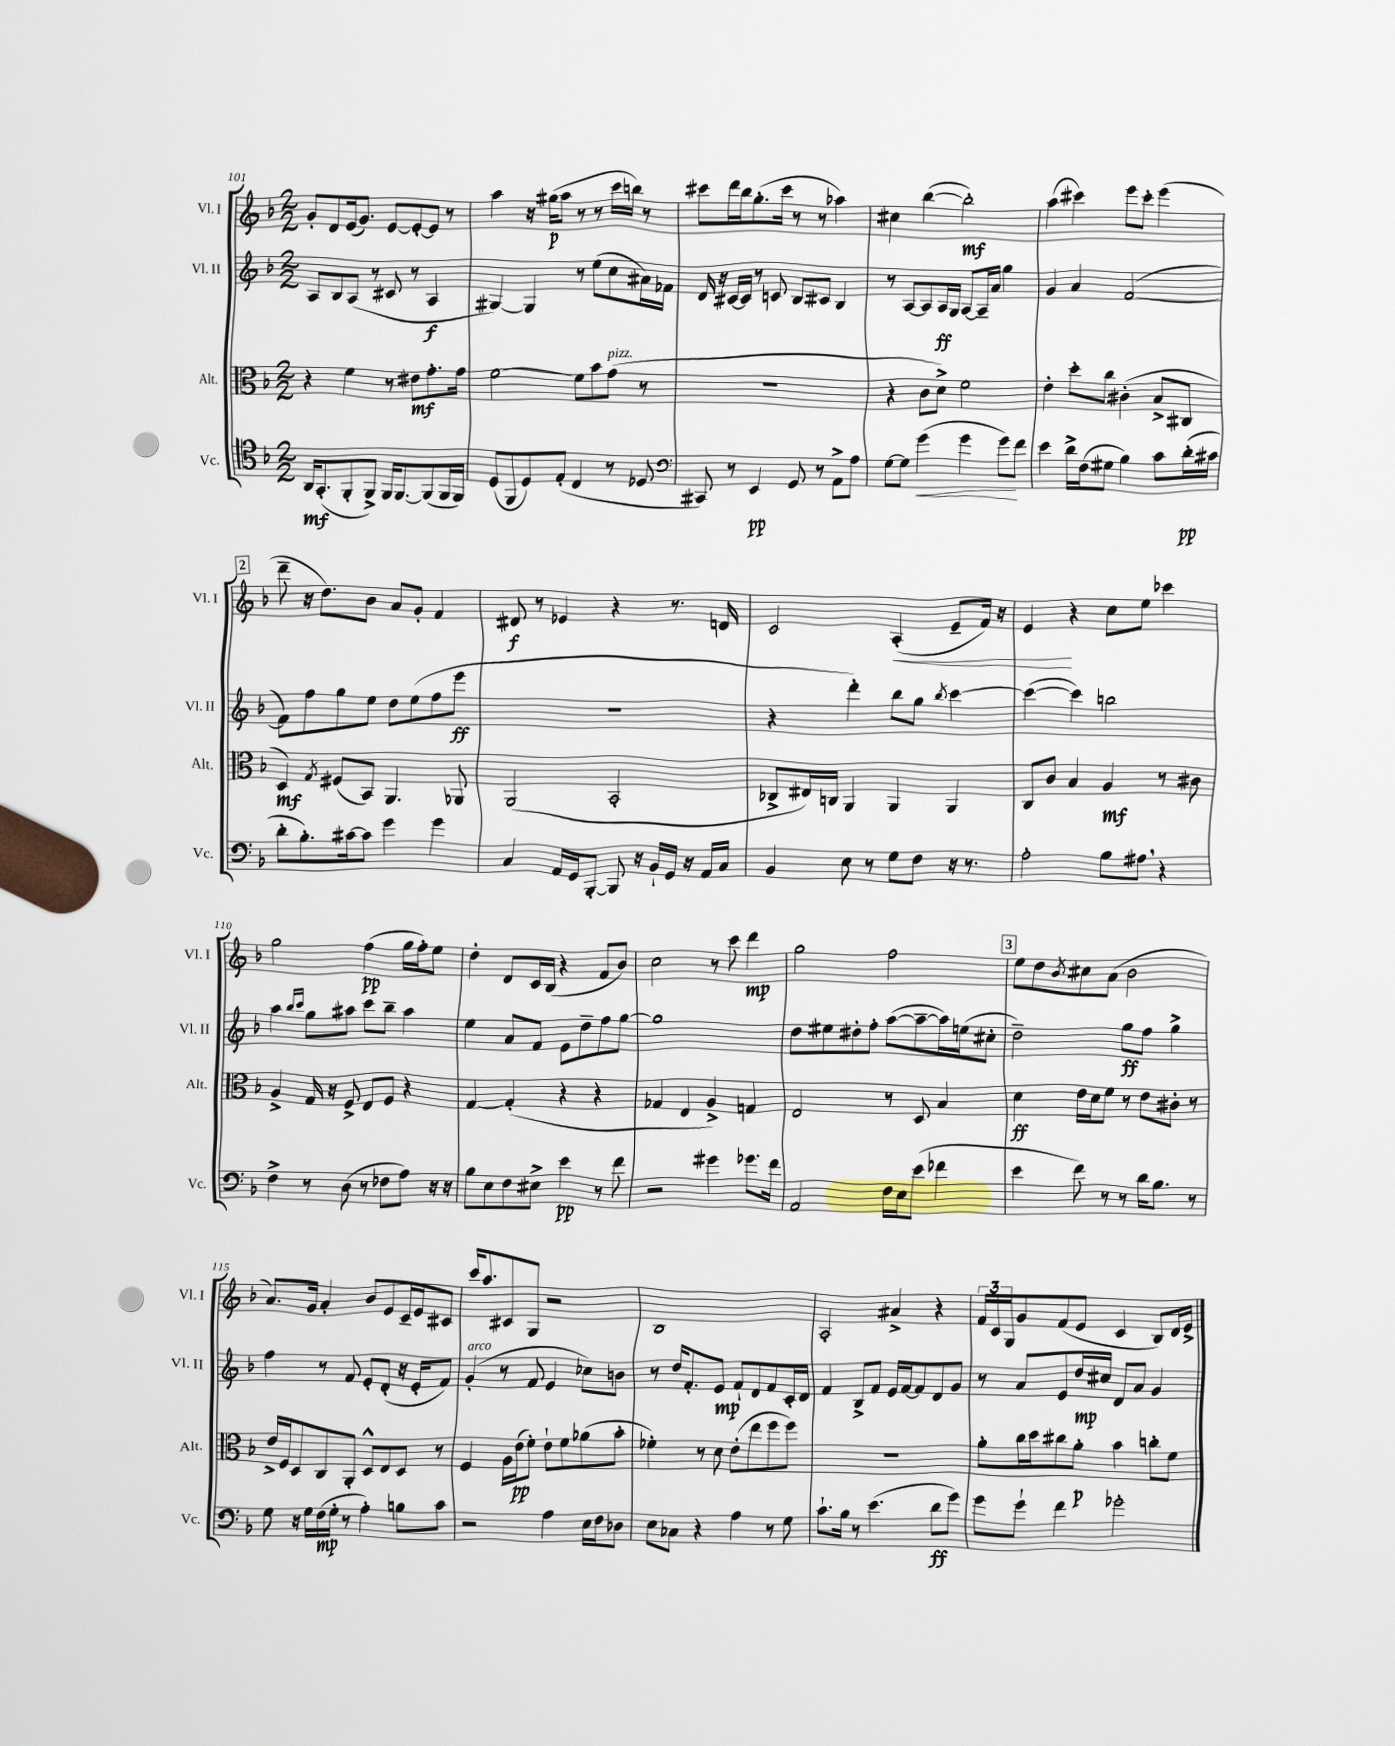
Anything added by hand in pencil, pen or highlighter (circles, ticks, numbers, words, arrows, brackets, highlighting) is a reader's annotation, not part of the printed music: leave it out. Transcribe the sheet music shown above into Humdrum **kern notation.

**kern	**kern	**kern	**kern
*staff4	*staff3	*staff2	*staff1
*clefC4	*clefC3	*clefG2	*clefG2
*k[b-]	*k[b-]	*k[b-]	*k[b-]
*M2/2	*M2/2	*M2/2	*M2/2
16AA	4r	8A	8g'
(8.GG'	.	.	.
.	.	8B-	8d
8FF'	4f	(8A	(16e
.	.	.	8.g)
8FF^)	.	8r	.
16FF	8r	8c#	[8e
[8.FF	.	.	.
.	8e#	8r	8e'_
(8FF]	8.g'	4A	8e]
16FF	.	.	8r
16FF)	16g	.	.
=	=	=	=
(8D	[2f	[4G#)	4aa
8FF	.	.	.
8D)	.	4G#]	16r
.	.	.	(16gg#
(8E'	.	.	8aa
4C	8f]	8r	8r
.	8b-	(8ee	8r
8r	(8g	8cc	16ccc
.	.	.	16bb)
8D-	8r	16a#)	8r
.	.	16f-	.
=	=	=	=
*clefF4	*	*	*
8CC#)	1r	16d	8ccc#
.	.	16r	.
8r	.	[16c#	16ddd
.	.	16c#]	16bb-
4EE	.	8r	(8.gg'
.	.	8c	.
.	.	.	16ccc#
8GG	.	8B-	8r
8r	.	8c#	8r
8AA^	.	4B-	4aa-)
8A	.	.	.
=	=	=	=
[8G	4r	8r	4cc#
8G]	.	[8A	.
(4g	8c	8A]	([4bb-
.	8d^)	16A	.
.	.	16G	.
4g	2f	[8A	2bb-'])
.	.	16A~]	.
.	.	16a	.
8g)	.	4gg	.
8f	.	.	.
=	=	=	=
4e	4e'	4g	(4aa
16d^	8dd'	4a	4ccc#)
(16F	.	.	.
8G#	8cc	.	.
4B-)	(4c#'	([2f	8eee
.	.	.	8ccc#'
8c	8B-^	.	(4eee
(16d'	8C#	.	.
16c#	.	.	.
=	=	=	=
8d'	4D)	8f])	8ddd~
8.B-')	.	8ff	16r
.	.	.	8.dd)
.	8qG	.	.
.	(8F#	8gg	.
[16c#	.	.	.
8c#]	8BB-)	8ee	8b-
4g	4.AA	8dd	8a
.	.	(8ee	8g'
4g	.	8ff	4f
.	8AA-	8eee	.
=	=	=	=
4C	(2AA	1r	8d#
.	.	.	8r
16AA	.	.	4e-
16GG	.	.	.
[8BBB-'	.	.	.
8BBB-]	2BB-'	.	4r
16r	.	.	.
16BB-`	.	.	.
16GG	.	.	8.r
16r	.	.	.
16AA	.	.	.
16C	.	.	16d
=	=	=	=
4BB-	8C-^	4r	2c
.	16E#)	.	.
.	16C	.	.
8E	4AA	4ddd')	.
8r	.	.	.
8G	4AA	8bb-	(4A'
8F	.	8gg	.
.	.	8qbb-	.
16r	4AA	[4ccc	8e~
8.r	.	.	.
.	.	.	16f)
.	.	.	16r
=	=	=	=
2A'	8C	(4ccc_	4e
.	8c	.	.
.	4B-	4ccc])	4r
8B-	4A	2bb	8cc
8A#	.	.	8ee
4r	8r	.	4ccc-
.	8c#	.	.
=	=	=	=
4F^	4A^	4aa	2gg
.	.	16qqbb-	.
.	.	16qqccc	.
8r	16G	8gg	.
.	16r	.	.
(8D	8F^	8aa#	.
8r	8E	8ccc	(4ff
8F-	8F	8bb-~	.
8A)	4r	4aa#	16gg
.	.	.	16ff')
16r	.	.	8ee
16r	.	.	.
=	=	=	=
8B-	[4G	4ee	4dd'
8E	.	.	.
8F	(4G']	8a	8d
8E#^	.	8f	16c
.	.	.	(16B-
4e	4r	8e	4r
.	.	8dd~	.
8r	4r	8ff	8f
8f	.	[8gg	8b-)
=	=	=	=
2r	4G-	1gg]	2cc
.	4E	.	.
4g#	4A^)	.	8r
.	.	.	8ccc
8.g-	4G	.	4ddd
16f	.	.	.
=	=	=	=
2AA	2E	8dd	2gg
.	.	8ee#	.
.	.	8dd#'	.
.	.	8ff'	.
16F	8r	([8aa	2ff
16E	.	.	.
(8e	8D	8aa~_	.
4f-	4B-	16aa])	.
.	.	(16ee	.
.	.	8cc#'	.
=	=	=	=
4e	4d	2dd~)	8ee
.	.	.	8dd
.	.	.	8qb-
8f)	16e	.	8cc#
.	16d	.	.
8r	8f	.	(8a
8r	8r	8gg	2b-
16d	8e	8ff	.
8.B-	.	.	.
.	8c#'	4gg^	.
8r	8r	.	.
=	=	=	=
8G	16e^	4ff	8.a)
.	16F	.	.
16r	8D	.	.
16G	.	.	16g
(16F	8C	8r	4a'
16G'	.	.	.
8r	8AA'	8f	.
4A')	8D^^	8e'	8b-
.	8E	(8d'	8e
8B	8D	16r	16c~
.	.	16e'	16e
8c	8r	8f)	8c#
=	=	=	=
2r	4F	(4g'	16ccc
.	.	.	8.aa
.	16A	8r	8c#
.	(16e	.	.
.	8f')	8f	8G
4A	8e`	4e	2r
.	8f	.	.
16E	(8a-	8cc-)	.
16F	.	.	.
8D-	8b-'	8b	.
=	=	=	=
8E	4f-')	8r	1B-
8C-	.	16dd	.
.	.	8.f'	.
4r	8r	.	.
.	8d	8e	.
4A	(8e'	8f`	.
.	8ee	8d	.
8r	8ff	8f	.
8G	8ff)	16c'	.
.	.	16d	.
=	=	=	=
8.c`	1r	4f	2A'
16B-	.	.	.
8r	.	8B-^	.
(4.e	.	8f	.
.	.	16e	4a#^
.	.	[16f	.
.	.	8f]	.
8d	.	8d	4r
8g)	.	8g	.
=	=	=	=
8g	8a'	8r	24f
.	.	.	24c
.	.	.	24G
8g`	16cc	8a	8g
.	16dd	.	.
4f	8cc#	8e	(8f
.	8a'	16dd	8e
.	.	16cc#	.
2g-'	4b-	8d	4c
.	.	8a	.
.	8cc'	4g	8B-)
.	8f	.	16d
.	.	.	16e^
==	==	==	==
*-	*-	*-	*-
